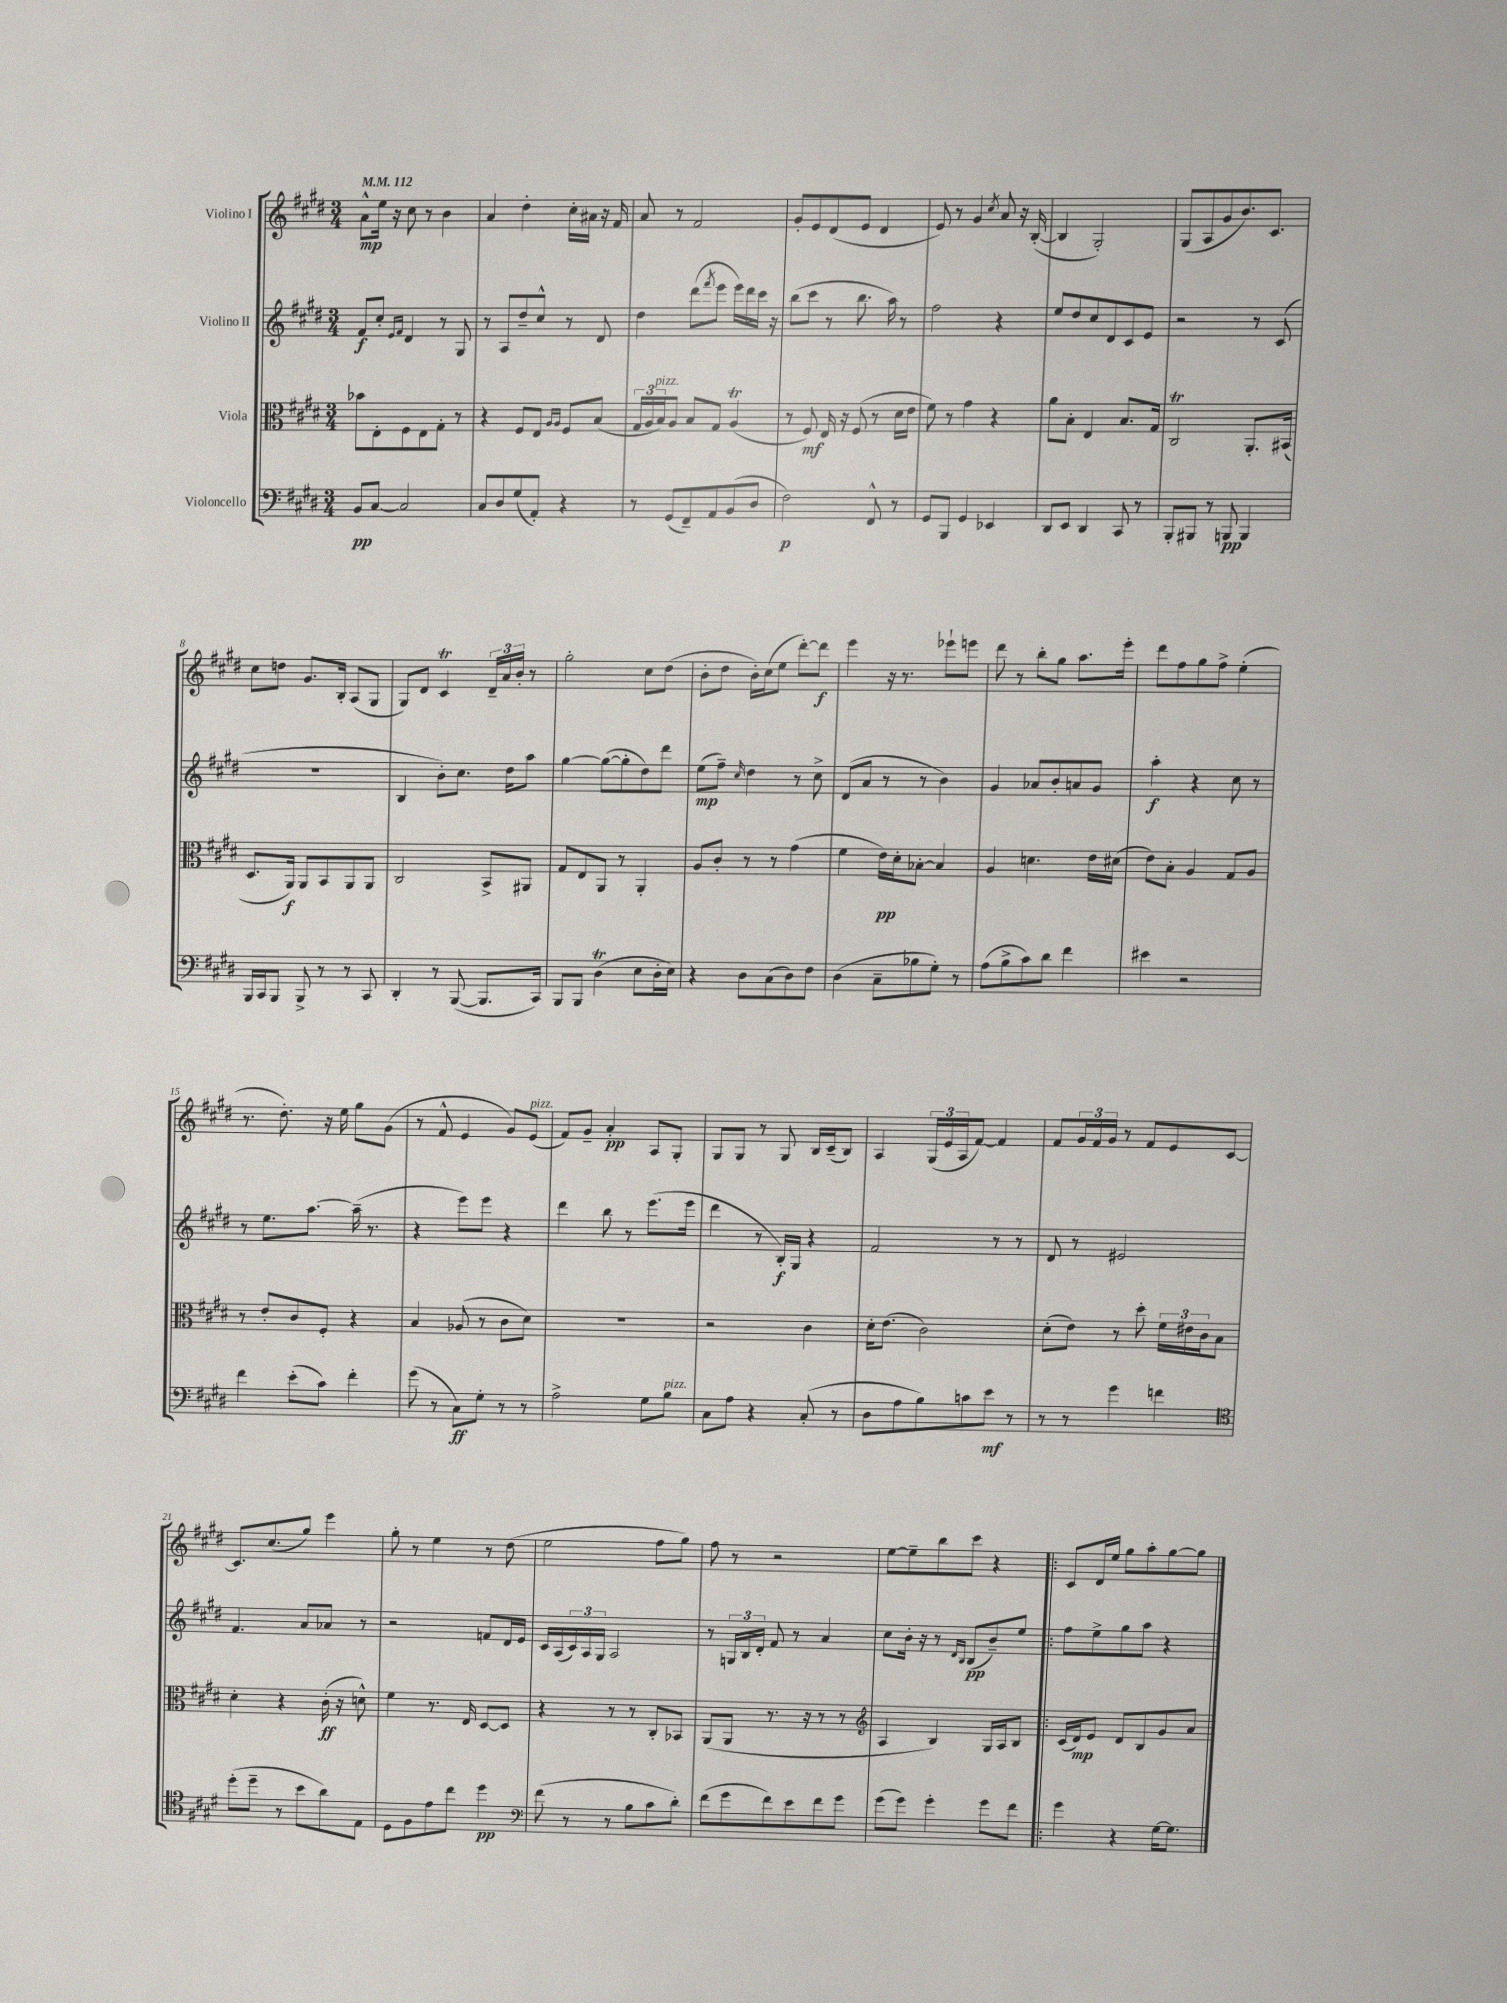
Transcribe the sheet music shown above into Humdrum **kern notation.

**kern	**dynam	**kern	**dynam	**kern	**dynam	**kern	**dynam
*part4	*part4	*part3	*part3	*part2	*part2	*part1	*part1
*staff4	*staff4	*staff3	*staff3	*staff2	*staff2	*staff1	*staff1
*I"Violoncello	*	*I"Viola	*	*I"Violino II	*	*I"Violino I	*
*clefF4	*	*clefC3	*	*clefG2	*	*clefG2	*
*k[f#c#g#d#]	*	*k[f#c#g#d#]	*	*k[f#c#g#d#]	*	*k[f#c#g#d#]	*
*M3/4	*	*M3/4	*	*M3/4	*	*M3/4	*
*MM112	*	*MM112	*	*MM112	*	*MM112	*
=1	=1	=1	=1	=1	=1	=1	=1
8BB/L	pp	8b-X\L	.	8f#/L	f	8a^^\L	mp
[8C#/J	.	8E'\	.	8cc#'/J	.	16ee\Jk	.
.	.	.	.	.	.	16r	.
.	.	.	.	16qqe/LL	.	.	.
.	.	.	.	16qqf#/JJ	.	.	.
2C#/]	.	8F#\	.	4d#/	.	8cc#\	.
.	.	8E\	.	.	.	8r	.
.	.	8G#'\J	.	8r	.	4b\	.
.	.	8r	.	8G#/	.	.	.
=2	=2	=2	=2	=2	=2	=2	=2
8C#/L	.	4r	.	8r	.	4a/	.
8D#/	.	.	.	8A/L	.	.	.
(8G#/	.	8F#/L	.	8dd#~/	.	4dd#'\	.
8AA'/J)	.	8E/J	.	8cc#^^/J	.	.	.
.	.	16qqA/LL	.	.	.	.	.
.	.	16qqA/JJ	.	.	.	.	.
4r	.	8F#/L	.	8r	.	16cc#'\LL	.
.	.	.	.	.	.	16a#X\JJ	.
.	.	(8B/J	.	8d#/	.	16r	.
.	.	.	.	.	.	16f#/	.
=3	=3	=3	=3	=3	=3	=3	=3
8r	.	24G#/LL	.	4dd#\	.	8a/	.
.	.	24A/	.	.	.	.	.
!	!	!LO:TX:a:i:t=pizz.	!	!	!	!	!
.	.	24B/J)	.	.	.	.	.
(8GG#/L	.	8A/J	.	.	.	8r	.
8FF#~/)	.	8B/L	.	(8ddd#\L	.	2f#/	.
.	.	.	.	8qfff#/	.	.	.
8AA/	.	8G#/J	.	8eee\J	.	.	.
(8BB/	.	(4AT/	.	16eee\LL)	.	.	.
.	.	.	.	16ddd#\	.	.	.
8D#/J	.	.	.	16ccc#\JJ	.	.	.
.	.	.	.	16r	.	.	.
=4	=4	=4	=4	=4	=4	=4	=4
2F#\)	p	8r	.	(8bb\L	.	8g#'/L	.
.	.	8F#/)	mf	8ccc#\J	.	8e/	.
.	.	16E/	.	8r	.	(8d#/	.
.	.	16r	.	.	.	.	.
.	.	(8F#/	.	8.bb\	.	8e/J	.
8FF#^^/	.	8r	.	.	.	4d#/	.
.	.	.	.	16aa\)	.	.	.
8r	.	16d#\LL	.	8r	.	.	.
.	.	16e\JJ	.	.	.	.	.
=5	=5	=5	=5	=5	=5	=5	=5
8GG#/L	.	8f#\)	.	2ff#\	.	8e/)	.
8BBB/J	.	8r	.	.	.	8r	.
4GG#/	.	4g#\	.	.	.	4g#/	.
.	.	.	.	.	.	8qcc#/	.
4EE-X/	.	4r	.	4r	.	8a/	.
.	.	.	.	.	.	16r	.
.	.	.	.	.	.	([16B'/	.
=6	=6	=6	=6	=6	=6	=6	=6
8DD#/L	.	8a\L	.	8ee/L	.	4B/]	.
8EE/J	.	8B'\J	.	8dd#/	.	.	.
4DD#/	.	4E/	.	8cc#/	.	2G#'/)	.
.	.	.	.	8d#/	.	.	.
8CC#/	.	8.B/L	.	8c#/	.	.	.
8r	.	.	.	8e/J	.	.	.
.	.	16G#/Jk	.	.	.	.	.
=7	=7	=7	=7	=7	=7	=7	=7
8BBB'/L	.	2C#T/	.	2r	.	(8G#/L	.
8BBB#X/J	.	.	.	.	.	8A/	.
8r	.	.	.	.	.	8g#/	.
8BBBn/	pp	.	.	.	.	8.b/)	.
4BBB/	.	8.AA'/L	.	8r	.	.	.
.	.	.	.	.	.	8.c#/J	.
.	.	.	.	(8c#/	.	.	.
.	.	(16BB#X/Jk	.	.	.	.	.
!!LO:LB:g=z
=8	=8	=8	=8	=8	=8	=8	=8
16BBB/LL	.	8.D#/L	.	2.r	.	8cc#\L	.
16CC#/J	.	.	.	.	.	.	.
8BBB/J	.	.	.	.	.	8ddn\J	.
.	.	16AA/Jk)	f	.	.	.	.
8BBB^/	.	8AA/L	.	.	.	8.g#/L	.
8r	.	8BB/	.	.	.	.	.
.	.	.	.	.	.	16B'/Jk	.
8r	.	8AA/	.	.	.	(8A/L	.
8CC#/	.	8AA/J	.	.	.	8G#/J	.
=9	=9	=9	=9	=9	=9	=9	=9
4DD#'/	.	2C#/	.	4B/	.	8G#/L)	.
.	.	.	.	.	.	8d#/J	.
8r	.	.	.	8b'\L)	.	4c#T/	.
([8BBB/	.	.	.	8.cc#\J	.	.	.
8.BBB/L]	.	8BB^/L	.	.	.	24d#~/LL	.
.	.	.	.	.	.	24a/	.
.	.	.	.	16dd#\KL	.	.	.
.	.	.	.	.	.	24b'/JJ	.
.	.	8AA#X/J	.	8aa\J	.	8r	.
16CC#/Jk)	.	.	.	.	.	.	.
=10	=10	=10	=10	=10	=10	=10	=10
8BBB/L	.	8G#/L	.	[4gg#\	.	2gg#'\	.
8BBB/J	.	8E/	.	.	.	.	.
(4D#t\	.	8AA/J	.	(8gg#\L_	.	.	.
.	.	8r	.	8gg#'\]	.	.	.
8E\L	.	4AA'/	.	8dd#\)	.	8cc#\L	.
16D#'\L	.	.	.	8ddd#\J	.	(8dd#\J	.
16E\JJ)	.	.	.	.	.	.	.
=11	=11	=11	=11	=11	=11	=11	=11
4r	.	8A/L	.	(8ee\L	mp	8b'\L	.
.	.	8c#'/J	.	8ff#~\J)	.	8dd#\J	.
.	.	.	.	16qqcc#/	.	.	.
8D#\L	.	8r	.	4dd#\	.	16b'\LL)	.
.	.	.	.	.	.	(16cc#\J	.
(8C#\	.	8r	.	.	.	8ee\J	.
8D#\)	.	(4g#\	.	8r	.	[8ddd#'\L)	.
8F#\J	.	.	.	8cc#^\	.	8ddd#\J]	f
=12	=12	=12	=12	=12	=12	=12	=12
(4D#\	.	4f#\	.	(8d#/L	.	4eee\	.
.	.	.	.	8a/J	.	.	.
8C#~\L	.	16e\LL)	pp	8r	.	16r	.
.	.	16d#'\J	.	.	.	8.r	.
8B-X\	.	[8B-X'\J	.	8r	.	.	.
8G#'\J)	.	4B-/]	.	4b\)	.	8eee-X`\L	.
8r	.	.	.	.	.	8eeen\J	.
=13	=13	=13	=13	=13	=13	=13	=13
(8A\L	.	4A/	.	4g#/	.	8ddd#\	.
8B^\	.	.	.	.	.	8r	.
8c#\)	.	4.dn\	.	8a-X/L	.	8bb'\L	.
8d#\J	.	.	.	8b'/	.	8gg#\J	.
4f#\	.	.	.	8an/	.	8.aa\L	.
.	.	16e\LL	.	8g#/J	.	.	.
.	.	(16d#X\JJ	.	.	.	16eee'\Jk	.
=14	=14	=14	=14	=14	=14	=14	=14
4e#X\	.	8e\L)	.	4aa'\	f	8ddd#\L	.
.	.	8B'\J	.	.	.	8ff#\	.
2r	.	4A/	.	4r	.	8gg#\	.
.	.	.	.	.	.	8ff#^\J	.
.	.	8G#/L	.	8cc#\	.	(4ee'\	.
.	.	8A/J	.	8r	.	.	.
!!LO:LB:g=z
=15	=15	=15	=15	=15	=15	=15	=15
4f#\	.	8r	.	8r	.	8.r	.
.	.	8e'/L	.	8.ee\L	.	.	.
.	.	.	.	.	.	8.dd#'\)	.
(8e'\L	.	8c#/	.	.	.	.	.
.	.	.	.	[8.aa\J	.	.	.
8c#\J)	.	8F#'/J	.	.	.	16r	.
.	.	.	.	.	.	16ee\	.
4f#'\	.	4r	.	(16aa~\]	.	8gg#\L	.
.	.	.	.	8.r	.	.	.
.	.	.	.	.	.	(8g#\J	.
=16	=16	=16	=16	=16	=16	=16	=16
(8g#\	.	4B/	.	4r	.	8r	.
8r	.	.	.	.	.	8f#^^/	.
8C#\L)	ff	(8A-X/	.	8eee\L)	.	4e/	.
8G#'\J	.	8r	.	8eee\J	.	.	.
8r	.	8c#\L	.	4r	.	8g#/L)	.
!	!	!	!	!	!	!LO:TX:a:i:t=pizz.	!
8r	.	8d#\J)	.	.	.	(8e/J	.
=17	=17	=17	=17	=17	=17	=17	=17
2A^\	.	2.r	.	4ddd#\	.	8f#/L)	.
.	.	.	.	.	.	8g#~/J	.
.	.	.	.	8bb\	.	4a'/	pp
.	.	.	.	8r	.	.	.
8G#\L	.	.	.	(8.eee\L	.	8A/L	.
!LO:TX:a:i:t=pizz.	!	!	!	!	!	!	!
8B\J	.	.	.	.	.	8G#'/J	.
.	.	.	.	16eee\Jk	.	.	.
=18	=18	=18	=18	=18	=18	=18	=18
8C#\L	.	2r	.	4ddd#\	.	8G#/L	.
8A\J	.	.	.	.	.	8G#/J	.
4r	.	.	.	8r	.	8r	.
.	.	.	.	16B'/LL)	f	8G#/	.
.	.	.	.	16G#/JJ	.	.	.
(8C#'/	.	4c#\	.	4r	.	16B/LL	.
.	.	.	.	.	.	(16c#~/J	.
8r	.	.	.	.	.	8B/J)	.
=19	=19	=19	=19	=19	=19	=19	=19
8D#\L	.	16d#'\KL	.	2f#/	.	4A/	.
.	.	(8.e\J	.	.	.	.	.
8A\	.	.	.	.	.	.	.
8B\)	.	2c#\)	.	.	.	(24G#/LL	.
.	.	.	.	.	.	24e/	.
.	.	.	.	.	.	24A/J	.
8cn\	.	.	.	.	.	[8f#/J)	.
8e\J	mf	.	.	8r	.	4f#/]	.
8r	.	.	.	8r	.	.	.
=20	=20	=20	=20	=20	=20	=20	=20
8r	.	(8d#'\L	.	8d#/	.	8f#/L	.
8r	.	8e\J)	.	8r	.	24g#/L	.
.	.	.	.	.	.	24f#/	.
.	.	.	.	.	.	24g#/JJ	.
4g#\	.	8r	.	2e#X/	.	8r	.
.	.	8dd#'\	.	.	.	8f#/L	.
4fn\	.	24f#\LL	.	.	.	8e/	.
.	.	24e#X\	.	.	.	.	.
.	.	24c#\J	.	.	.	.	.
.	.	8B\J	.	.	.	[8c#/J	.
!!LO:LB:g=z
=21	=21	=21	=21	=21	=21	=21	=21
*clefC4	*	*	*	*	*	*	*
(8dd#'\L	.	4d#'\	.	4.f#/	.	8.c#/L]	.
8dd#~\J	.	.	.	.	.	.	.
.	.	.	.	.	.	(8.cc#/	.
8r	.	4r	.	.	.	.	.
8b\L	.	.	.	8a/L	.	8gg#/J)	.
8a\)	.	(16c#'\	ff	8a-X/J	.	4eee\	.
.	.	16r	.	.	.	.	.
8E\J	.	8dn^^\)	.	8r	.	.	.
=22	=22	=22	=22	=22	=22	=22	=22
8D#\L	.	4f#\	.	2r	.	8gg#'\	.
8F#\	.	.	.	.	.	8r	.
8e\	.	8.r	.	.	.	4ee\	.
8cc#\J	.	.	.	.	.	.	.
.	.	16E/	.	.	.	.	.
4dd#\	pp	[8D#/L	.	8fn/L	.	8r	.
.	.	8D#/J]	.	16d#/L	.	(8dd#\	.
.	.	.	.	16e/JJ	.	.	.
=23	=23	=23	=23	=23	=23	=23	=23
*clefF4	*	*	*	*	*	*	*
(8f#\	.	4r	.	16c#/LL	.	2ee\	.
.	.	.	.	(16A/	.	.	.
8r	.	.	.	24c#/)	.	.	.
.	.	.	.	24A/	.	.	.
.	.	.	.	24G#/JJ	.	.	.
8r	.	8r	.	2A/	.	.	.
8B\L	.	8r	.	.	.	.	.
8c#\	.	8C#'/L	.	.	.	8ff#\L	.
8d#'\J)	.	8BB-X/J	.	.	.	8gg#\J)	.
=24	=24	=24	=24	=24	=24	=24	=24
(8f#\L	.	(8AA/L	.	8r	.	8ff#\	.
8g#\	.	8AA/J	.	24Gn/LL	.	8r	.
.	.	.	.	24B/	.	.	.
.	.	.	.	24d#'/JJ	.	.	.
8f#\)	.	8.r	.	8f#/	.	2r	.
8e\	.	.	.	8r	.	.	.
.	.	16r	.	.	.	.	.
8f#\	.	8r	.	4a/	.	.	.
8g#\J	.	8r	.	.	.	.	.
=25	=25	=25	=25	=25	=25	=25	=25
*	*	*clefG2	*	*	*	*	*
(8g#\L	.	4A/	.	8cc#\L	.	[8ee\L	.
8g#\J)	.	.	.	16b'\Jk	.	8ee~\]	.
.	.	.	.	16r	.	.	.
4g#'\	.	4B/)	.	8r	.	8bb\	.
.	.	.	.	16qqd#/LL	.	.	.
.	.	.	.	16qqB/JJ	.	.	.
.	.	.	.	(8B/L	pp	8ccc#\J	.
8g#\L	.	16G#/LL	.	8b~/)	.	4r	.
.	.	16A/J	.	.	.	.	.
8f#\J	.	8B/J	.	8ee/J	.	.	.
=26!|:	=26!|:	=26!|:	=26!|:	=26!|:	=26!|:	=26!|:	=26!|:
4g#\	.	(16c#/LL	.	8ff#\L	.	8c#/L	.
.	.	16d#/J)	mp	.	.	.	.
.	.	8e/J	.	8ee^\	.	16d#/L	.
.	.	.	.	.	.	16ee/JJ	.
4r	.	8d#/L	.	8gg#\	.	8gg#\L	.
.	.	8B/	.	8aa\J	.	8aa'\	.
[16G#\KL	.	8g#/	.	4r	.	[8gg#\	.
8.G#\J]	.	.	.	.	.	.	.
.	.	8a/J	.	.	.	8gg#\J]	.
==	==	==	==	==	==	==	==
*-	*-	*-	*-	*-	*-	*-	*-
